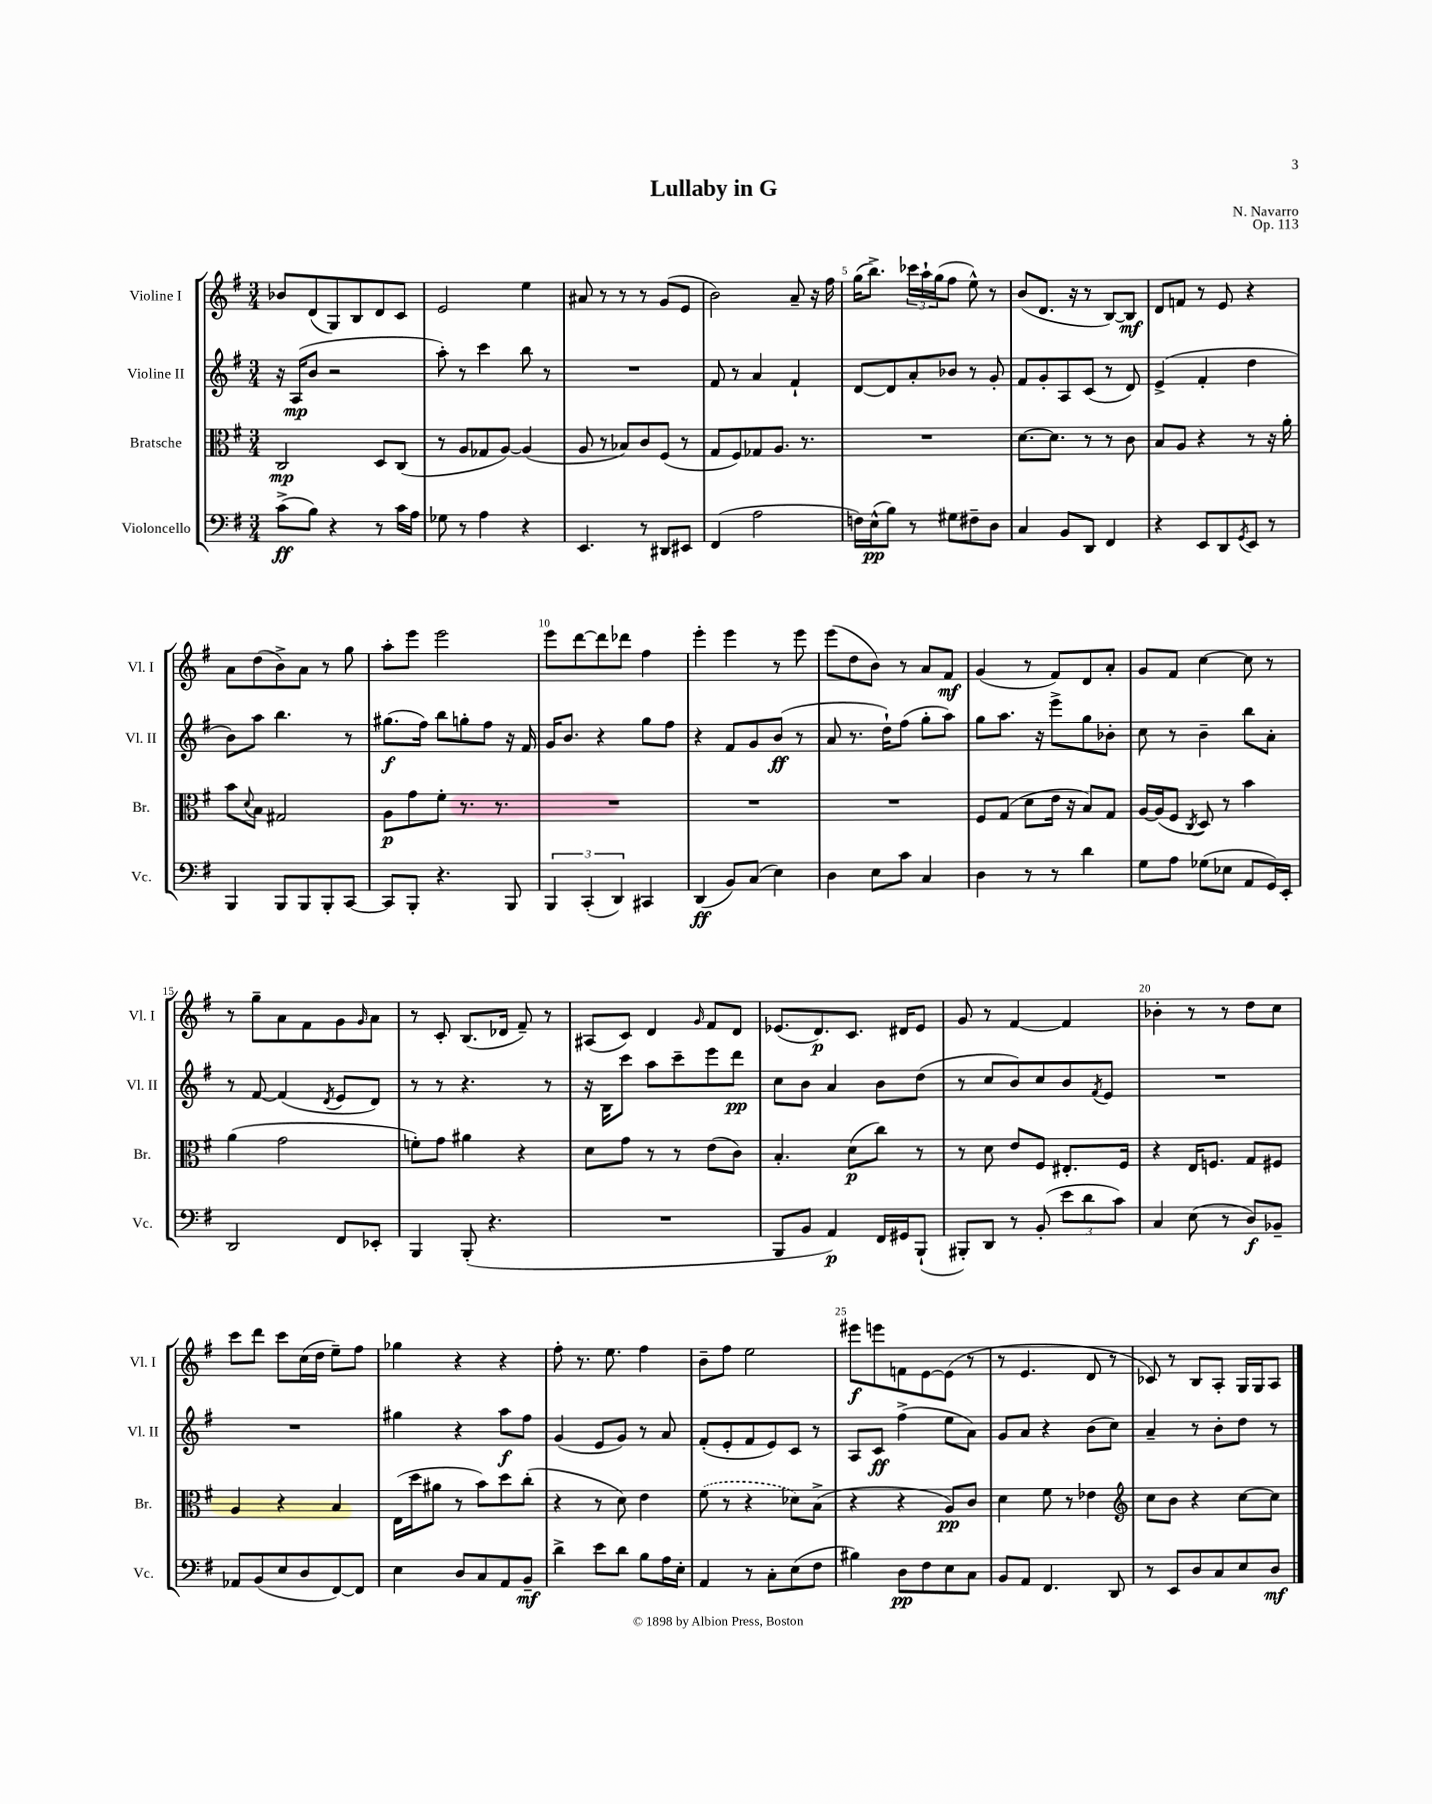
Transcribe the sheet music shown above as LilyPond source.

\header { title = "Lullaby in G" composer = "N. Navarro" opus = "Op. 113" }
<<
\new StaffGroup <<
\new Staff = "s0" \with { instrumentName = "Violine I" shortInstrumentName = "Vl. I" } {
    \clef treble \key g \major \numericTimeSignature \time 3/4
    bes'8 d'8( g8) b8 d'8 c'8 |
    e'2 e''4 |
    ais'8 r8 r8 r8 g'8( e'8 |
    b'2) a'8-- r16 fis''16 |
    g''16( b''8.->) \tuplet 3/2 { ces'''16 a''16-! g''16( } fis''8 e''8-^) r8 |
    b'8( d'8. r16 r8 b8~) b8\mf |
    d'8 f'8 r8 e'8 r4 |
    a'8 d''8( b'8->) a'8 r8 g''8 |
    a''8-. e'''8 e'''2 |
    e'''8 d'''8~ d'''8 des'''8 fis''4 |
    e'''4-. e'''4 r8 e'''8 |
    e'''8( d''8 b'8) r8 a'8 fis'8\mf |
    g'4( r8 fis'8) d'8 a'8-. |
    g'8 fis'8 c''4~ c''8 r8 |
    r8 g''8-- a'8 fis'8 g'8 \grace { g'16 } a'8 |
    r8 c'8-. b8.( des'16 fis'8--) r8 |
    ais8( c'8) d'4 \grace { g'16 } fis'8 d'8 |
    ees'8.( d'8.\p) c'8. dis'16 ees'8 |
    g'8 r8 fis'4~ fis'4 |
    bes'4-. r8 r8 d''8 c''8 |
    c'''8 d'''8 c'''8 c''16( d''16 e''8--) fis''8 |
    ges''4 r4 r4 |
    fis''8-. r8. e''8. fis''4 |
    b'8-- fis''8 e''2 |
    eis'''8\f e'''8 f'8 e'8~ e'8( r8 |
    r8 e'4. d'8 r8 |
    ces'8) r8 b8 a8-. g16 g16 a8 \bar "|." |
}
\new Staff = "s1" \with { instrumentName = "Violine II" shortInstrumentName = "Vl. II" } {
    \clef treble \key g \major \numericTimeSignature \time 3/4
    r16 a16\mp( b'8 r2 |
    a''8-.) r8 c'''4 b''8 r8 |
    R2. |
    fis'8 r8 a'4 fis'4-! |
    d'8~ d'8 a'8-. bes'8 r8 g'8-. |
    fis'8 g'8-. a8 c'8( r8 d'8) |
    e'4->( fis'4-. d''4 |
    b'8) a''8 b''4. r8 |
    gis''8.\f( fis''16) b''8 g''8-. fis''8 r16 fis'16 |
    g'16 b'8. r4 g''8 fis''8 |
    r4 fis'8 g'8 b'8\ff( r8 |
    a'8 r8. d''16-!) fis''8( g''8-. a''8) |
    g''8 a''8. r16 e'''8-> g''8 bes'8-. |
    c''8 r8 b'4-- b''8 a'8-. |
    r8 fis'8~ fis'4( \acciaccatura { d'8 } e'8 d'8) |
    r8 r8 r4. r8 |
    r16 b16 c'''8 a''8 c'''8-- e'''8 d'''8\pp |
    c''8 b'8 a'4 b'8 d''8( |
    r8 c''8 b'8) c''8 b'8 \acciaccatura { fis'8 } e'8 |
    R2. |
    R2. |
    gis''4 r4 a''8\f fis''8 |
    g'4( e'8 g'8) r8 a'8 |
    fis'8-.( e'8-. fis'8 e'8) c'8 r8 |
    a8 c'8\ff fis''4->( e''8 a'8) |
    g'8 a'8 r4 b'8( c''8) |
    a'4-- r8 b'8-. d''8 r8 \bar "|." |
}
\new Staff = "s2" \with { instrumentName = "Bratsche" shortInstrumentName = "Br." } {
    \clef alto \key g \major \numericTimeSignature \time 3/4
    c2\mp d8 c8( |
    r8 a8 ges8 a8~) a4( |
    a8 r8 bes8) c'8 fis8( r8 |
    g8 fis8) ges8 a8. r8. |
    R2. |
    d'8.~ d'8. r8 r8 c'8 |
    b8 a8 r4 r8 r16 a'16-. |
    b'8 \appoggiatura { d'8 } b8 gis2 |
    a8\p g'8 fis'8-. r8. r8. |
    R2. |
    R2. |
    R2. |
    fis8 g8( d'8 e'16 r16 b8) g8 |
    a16~ a16( fis8 \acciaccatura { c8 } d8) r8 b'4 |
    a'4( g'2 |
    f'8-.) g'8 ais'4 r4 |
    d'8 g'8 r8 r8 e'8( c'8) |
    b4.-. d'8\p( c''8) r8 |
    r8 d'8 e'8 fis8 eis8.-. fis16 |
    r4 e16 f8. g8 fis8 |
    a4 r4 b4 |
    e16( d''16 ais'8 r8 b'8) d''8 c''8-.( |
    r4 r8 d'8) e'4 |
    \once \slurDashed fis'8( r8 r4 des'8) b8->( |
    r4 r4 a8\pp) c'8 |
    d'4 fis'8 r8 ees'4 |
    \clef treble c''8 b'8 r4 c''8~ c''8 \bar "|." |
}
\new Staff = "s3" \with { instrumentName = "Violoncello" shortInstrumentName = "Vc." } {
    \clef bass \key g \major \numericTimeSignature \time 3/4
    c'8->\ff( b8) r4 r8 c'16 a16 |
    ges8 r8 a4 r4 |
    e,4. r8 dis,8 eis,8 |
    fis,4( a2 |
    f16) e16-^\pp( b8) r8 gis8 fis8-- d8 |
    c4 b,8 d,8 fis,4 |
    r4 e,8 d,8 \acciaccatura { g,8 } e,8 r8 |
    b,,4 b,,8 b,,8 b,,8-. c,8~ |
    c,8 b,,8-. r4. b,,8 |
    \tuplet 3/2 { b,,4 c,4-.( d,4) } cis,4 |
    d,4\ff( b,8) c8( e4) |
    d4 e8 c'8 c4 |
    d4 r8 r8 d'4 |
    g8 a8 ges8( ees8 a,8 g,16) e,16-. |
    d,2 fis,8 ees,8-. |
    b,,4 b,,8-.( r4. |
    R2. |
    b,,8 b,8 a,4\p) fis,16 gis,16 b,,8-!( |
    bis,,8-.) d,8 r8 b,8-.( \tuplet 3/2 { e'8 d'8 c'8) } |
    c4 e8( r8 d8\f) bes,8-- |
    aes,8 b,8( e8 d8 fis,8~) fis,8 |
    e4 d8 c8 a,8 b,8--\mf |
    d'4-> e'8 d'8 b8 a16 e16-. |
    a,4 r8 c8-. e8( fis8 |
    bis4) d8\pp fis8 e8 c8 |
    b,8 a,8 fis,4. d,8 |
    r8 e,8 d8 c8 e8 d8\mf \bar "|." |
}
>>
>>
\layout { \context { \Score \override BarNumber.break-visibility = ##(#f #t #t) barNumberVisibility = #(every-nth-bar-number-visible 5) } }
